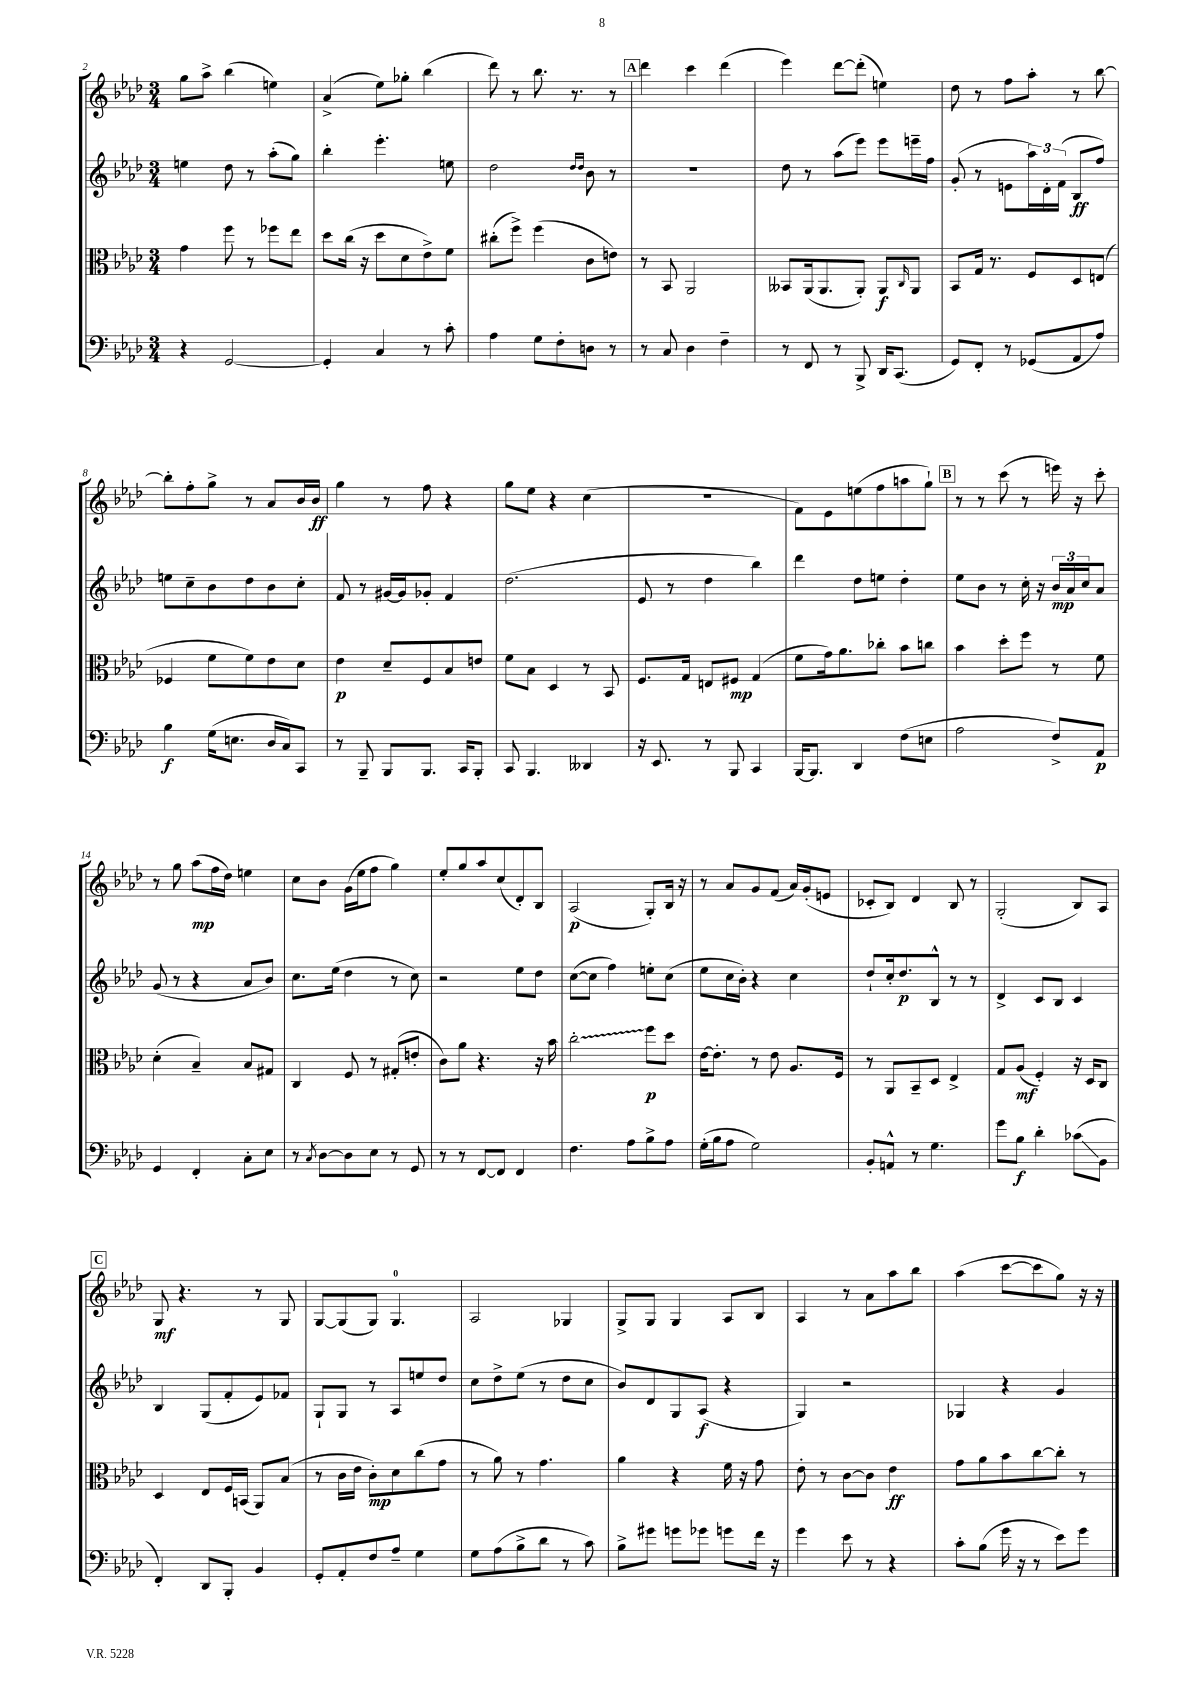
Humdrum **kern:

**kern	**kern	**kern	**kern
*staff4	*staff3	*staff2	*staff1
*clefF4	*clefC3	*clefG2	*clefG2
*k[b-e-a-d-]	*k[b-e-a-d-]	*k[b-e-a-d-]	*k[b-e-a-d-]
*M3/4	*M3/4	*M3/4	*M3/4
4r	4g	4ee	8gg
.	.	.	8aa-^
[2GG	8ff	8dd-	(4bb-
.	8r	8r	.
.	8ff-	(8aa-'	4ee)
.	8ee-	8gg)	.
=	=	=	=
4GG']	8dd-	4bb-'	(4a-^
.	(16cc	.	.
.	16r	.	.
4C	8dd-	4.eee-'	8ee-)
.	8d-	.	8gg-'
8r	8e-^)	.	(4bb-
8c'	8f	8ee	.
=	=	=	=
4A-	(8cc#'	2dd-	8ddd-)
.	8ff^)	.	8r
8G	(4ff	.	8.bb-
8F'	.	.	.
.	.	.	8.r
.	.	16qqdd-	.
.	.	16qqdd-	.
8D	8c	8b-	.
8r	8e)	8r	8r
=	=	=	=
8r	8r	2.r	4ddd-
8C	8BB-	.	.
4D-	2AA-	.	4ccc
4F~	.	.	(4ddd-
=	=	=	=
8r	8BB--	8dd-	4eee-)
8FF	(16AA-	8r	.
.	8.AA-	.	.
8r	.	(8aa-	[8ddd-
8BBB-^	8AA-')	8eee-)	(8ddd-']
16DD-	8AA-	8eee-	4ee)
(8.CC	.	.	.
.	16qqC	.	.
.	8AA-	16eee~	.
.	.	16ff	.
=	=	=	=
8GG)	8BB-	(8g'	8dd-
8FF'	16G	8r	8r
.	8.r	.	.
8r	.	8e	8ff
(8GG-	8F	24aa-)	8aa-'
.	.	24d-'	.
.	.	(24f	.
8AA-	8D-	8B-	8r
8A-)	(8E	8ff)	[8bb-
=	=	=	=
4B-	4F-	8ee	8bb-']
.	.	8cc~	8ff'
(16G	8f	8b-	8gg^
8.E	.	.	.
.	8f)	8dd-	8r
16D-	8e-	8b-	8a-
16C)	.	.	.
8CC	8d-	8cc'	16b-
.	.	.	16b-
=	=	=	=
8r	4e-	8f	4gg
8BBB-~	.	8r	.
8BBB-	8d-~	[16g#	8r
.	.	16g#]	.
8.BBB-	8F	8g-'	8ff
.	8B-	4f	4r
16CC	.	.	.
8BBB-'	8e	.	.
=	=	=	=
8CC	8f	(2.dd-	8gg
4.BBB-	8B-	.	8ee-
.	4D-	.	4r
4DD--	8r	.	(4cc
.	8BB-	.	.
=	=	=	=
16r	8.F	8e-	2.r
8.EE-	.	.	.
.	.	8r	.
.	16G	.	.
8r	8E	4dd-	.
8BBB-	8F#	.	.
4CC	(4G	4bb-)	.
=	=	=	=
[16BBB-	8f	4ddd-	8f)
8.BBB-]	.	.	.
.	16g)	.	8e-
.	8.a-	.	.
4DD-	.	8dd-	(8ee
.	8cc-'	8ee	8ff
(8F	8b-	4dd-'	8aa
8E	8cc	.	8gg`)
=	=	=	=
2A-	4b-	8ee-	8r
.	.	8b-	8r
.	8dd-'	8r	(8ccc
.	8ff	16cc'	8r
.	.	16r	.
8F^)	8r	24b-	16eee)
.	.	24a-	.
.	.	.	16r
.	.	24cc	.
8AA-	8f	8a-	8ccc'
=	=	=	=
4GG	(4d-'	(8g	8r
.	.	8r	8gg
4FF'	4B-~)	4r	(8aa-
.	.	.	16ff
.	.	.	16dd-)
8C'	8B-	8a-	4ee
8E-	8G#	8b-)	.
=	=	=	=
8r	4C	8.cc	8cc
8qC	.	.	.
[8D-	.	.	8b-
.	.	(16ee-	.
8D-]	8F	4dd-	(16g
.	.	.	16ee-
8E-	8r	.	8ff
8r	(8G#'	8r	4gg)
8GG	8e'	8cc)	.
=	=	=	=
8r	8c)	2r	8ee-'
8r	8a-	.	8gg
[8FF	4.r	.	8aa-
8FF]	.	.	(8cc
4FF	.	8ee-	8d-')
.	16r	8dd-	8B-
.	16b-	.	.
=	=	=	=
4.F	2cc'	([8cc	(2A-
.	.	8cc]	.
.	.	4ff)	.
8A-	.	.	.
8B-^	8ff	8ee'	8G')
8A-	8dd-	(8cc	16B-
.	.	.	16r
=	=	=	=
(16G'	[16e-	8ee-	8r
16B-	8.e-']	.	.
8A-	.	16cc	8a-
.	.	16b-')	.
2G)	8r	4r	8g
.	8e-	.	(8f
.	8.A-	4cc	16a-)
.	.	.	(16g'
.	.	.	8e
.	16F	.	.
=	=	=	=
8BB-'	8r	8dd-`	8c-'
8AA^^	8AA-	16cc'	8B-)
.	.	8.dd-	.
8r	8BB-~	.	4d-
4.G	8D-	8B-^^	.
.	4E-^	8r	8B-
.	.	8r	8r
=	=	=	=
8g	8G	4d-^	(2G'
8B-	(8A-	.	.
4d-'	4F')	8c	.
.	.	8B-	.
(8c-	16r	4c	8B-)
.	16D-	.	.
8BB-	8C	.	8A-
=	=	=	=
4FF')	4D-	4B-	8G
.	.	.	4.r
8DD-	8E-	(8G	.
8BBB-'	16F	8f'	.
.	(16BB	.	.
4BB-	8AA-)	8e-)	8r
.	(8B-	8f-	8G
=	=	=	=
8GG'	8r	8G`	[8G
8AA-'	16c	8G	(8G]
.	16e-	.	.
8F	8c')	8r	8G)
8A-~	8d-	8A-	4.G
4G	(8cc	8ee	.
.	8g	8dd-	.
=	=	=	=
8G	8r	8cc	2A-
(8A-	8a-)	8dd-^	.
8B-^	8r	(8ee-	.
8d-	4.g	8r	.
8r	.	8dd-	4G-
8c)	.	8cc	.
=	=	=	=
8B-^	4a-	8b-)	8G^
8g#	.	8d-	8G
8g	4r	8G	4G
8g-	.	(8A-	.
8g	16f	4r	8A-
.	16r	.	.
16f	8g	.	8B-
16r	.	.	.
=	=	=	=
4g	8e-'	4G)	4A-
.	8r	.	.
8e-	[8c	2r	8r
8r	8c]	.	8a-
4r	4e-	.	8aa-
.	.	.	8bb-
=	=	=	=
8c'	8g	4G-	(4aa-
(8B-	8a-	.	.
16g	8b-	4r	[8ccc
16r	.	.	.
8r	[8cc	.	8ccc]
8e-)	8cc']	4g	8gg)
8g	8r	.	16r
.	.	.	16r
==	==	==	==
*-	*-	*-	*-
